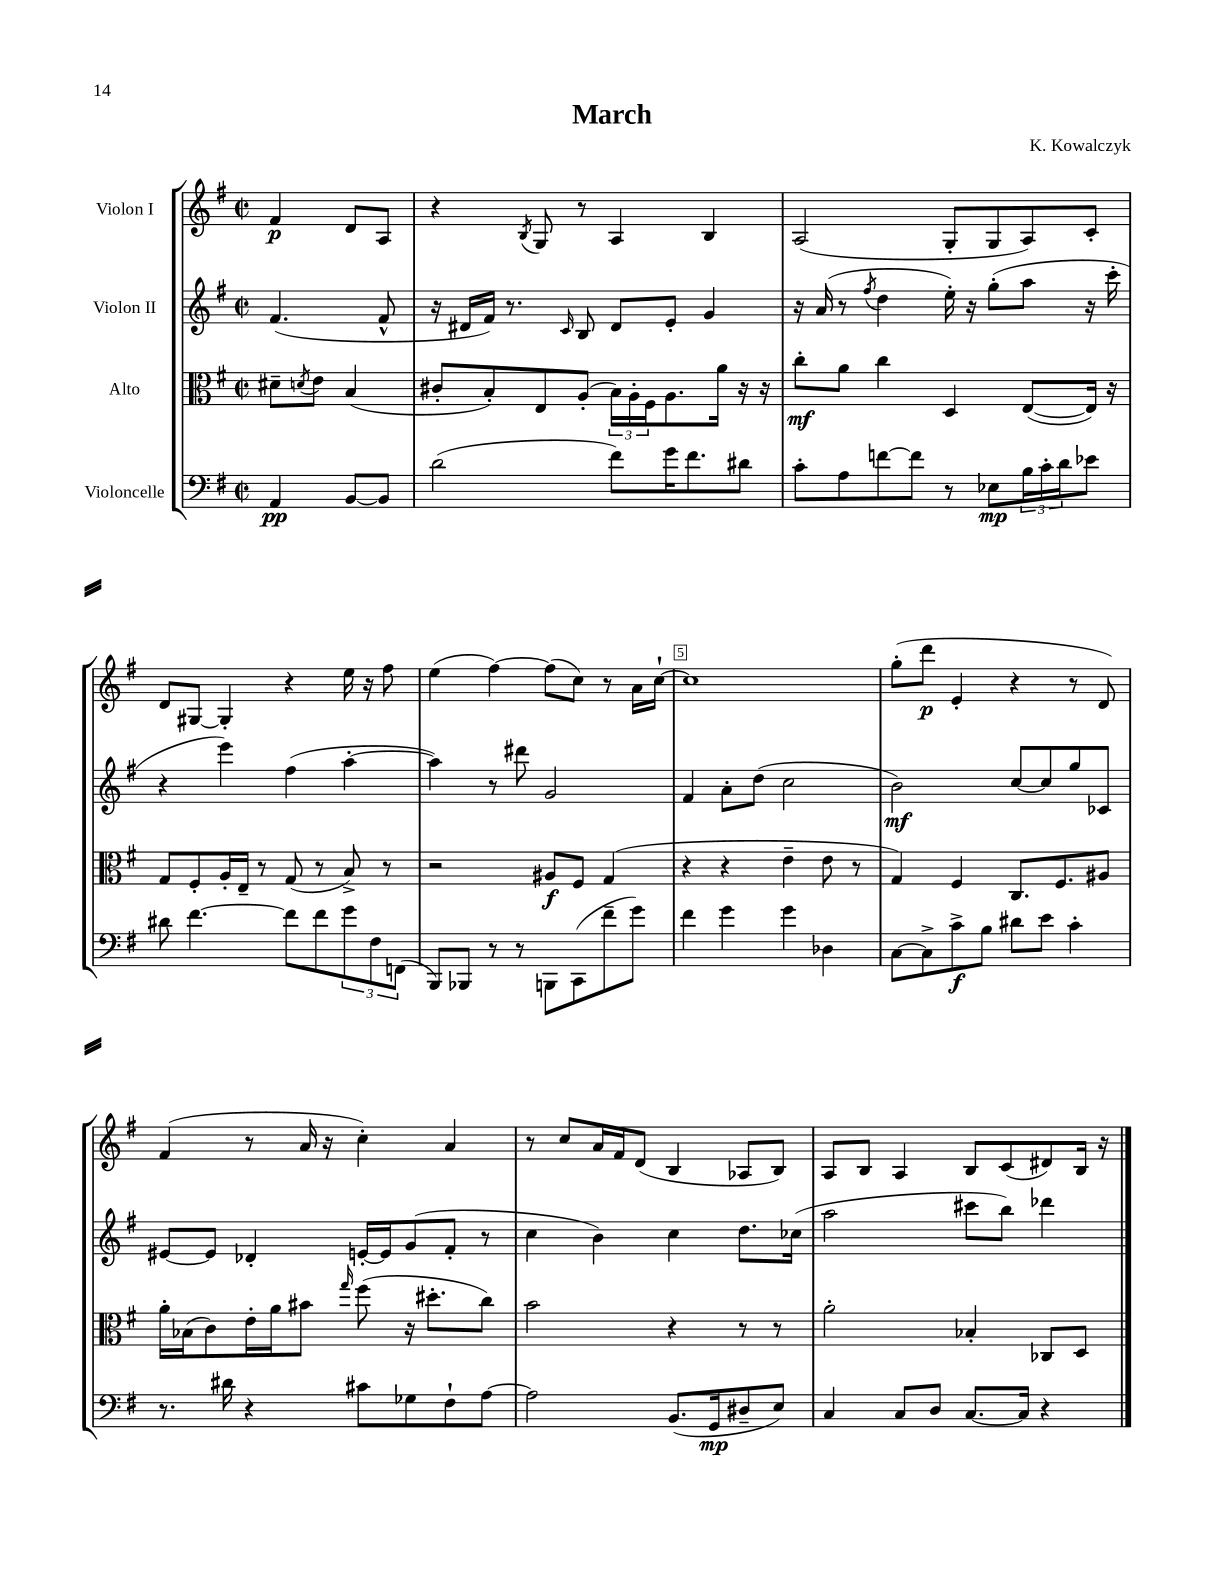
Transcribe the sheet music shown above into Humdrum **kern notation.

**kern	**kern	**kern	**kern
*staff4	*staff3	*staff2	*staff1
*clefF4	*clefC3	*clefG2	*clefG2
*k[f#]	*k[f#]	*k[f#]	*k[f#]
*M2/2	*M2/2	*M2/2	*M2/2
*met(c|)	*met(c|)	*met(c|)	*met(c|)
4AA	8d#~	(4.f#	4f#
.	8qd	.	.
.	8e	.	.
[8BB	(4B	.	8d
8BB]	.	8f#^^	8A
=	=	=	=
(2d	8c#'	16r	4r
.	.	16d#	.
.	8B')	16f#)	.
.	.	8.r	.
.	.	.	8qB
.	8E	.	8G
.	.	16qqc	.
.	(8A'	8B	8r
8f#)	24B)	8d#	4A
.	24A'	.	.
.	24F#	.	.
16g	8.A	8e'	.
8.f#	.	.	.
.	.	4g	4B
.	16a	.	.
8d#	16r	.	.
.	16r	.	.
=	=	=	=
8c'	8cc'	16r	(2A
.	.	(16a	.
8A	8a	8r	.
.	.	8qff#	.
[8f	4cc	4dd	.
8f]	.	.	.
8r	4D	16ee')	8G'
.	.	16r	.
8E-	.	(8gg'	8G
24B	([8E	8aa	8A)
24c'	.	.	.
24d	.	.	.
8e-	16E])	16r	8c'
.	16r	16ccc'	.
=	=	=	=
8d#	8G	4r	8d
[4.f#	8F#'	.	[8G#
.	16A'	4eee)	4G#']
.	16E~	.	.
.	8r	.	.
8f#]	(8G	(4ff#	4r
8f#	8r	.	.
12g	8B^)	[4aa'	16ee
.	.	.	16r
12F#	.	.	.
.	8r	.	8ff#
(12FF	.	.	.
=	=	=	=
8BBB)	2r	4aa])	(4ee
8BBB-	.	.	.
8r	.	8r	[4ff#)
8r	.	8ddd#	.
8BBB	8A#	2g	(8ff#]
(8CC	8F#	.	8cc)
8f#~	(4G	.	8r
8g)	.	.	16a
.	.	.	[16cc`
=	=	=	=
4f#	4r	4f#	1cc]
4g	4r	8a'	.
.	.	(8dd	.
4g	4e~	2cc	.
4D-	8e	.	.
.	8r	.	.
=	=	=	=
[8C	4G)	2b)	(8gg'
8C^]	.	.	8ddd
8c^	4F#	.	4e'
8B	.	.	.
8d#	8.C	[8cc	4r
8e	.	8cc]	.
.	8.F#	.	.
4c'	.	8gg	8r
.	8A#	8c-	8d)
=	=	=	=
8.r	16a'	[8e#	(4f#
.	(16B-	.	.
.	8c)	8e#]	.
16d#	.	.	.
4r	16e'	4d-'	8r
.	16a	.	.
.	8b#	.	16a
.	.	.	16r
.	16qqgg	.	.
8c#	(8ff#	[16e'	4cc')
.	.	16e]	.
8G-	16r	(8g	.
.	8.dd#'	.	.
8F#`	.	8f#'	4a
[8A	8cc)	8r	.
=	=	=	=
2A]	2b	4cc	8r
.	.	.	8cc
.	.	4b)	16a
.	.	.	16f#
.	.	.	(8d
(8.BB	4r	4cc	4B
16GG	.	.	.
8D#~	8r	8.dd	8A-
8E)	8r	.	8B)
.	.	(16cc-	.
=	=	=	=
4C	2a'	2aa	8A
.	.	.	8B
8C	.	.	4A
8D	.	.	.
[8.C	4B-'	8ccc#	8B
.	.	8bb)	(8c
16C]	.	.	.
4r	8C-	4ddd-	8d#)
.	8D	.	16B
.	.	.	16r
==	==	==	==
*-	*-	*-	*-
